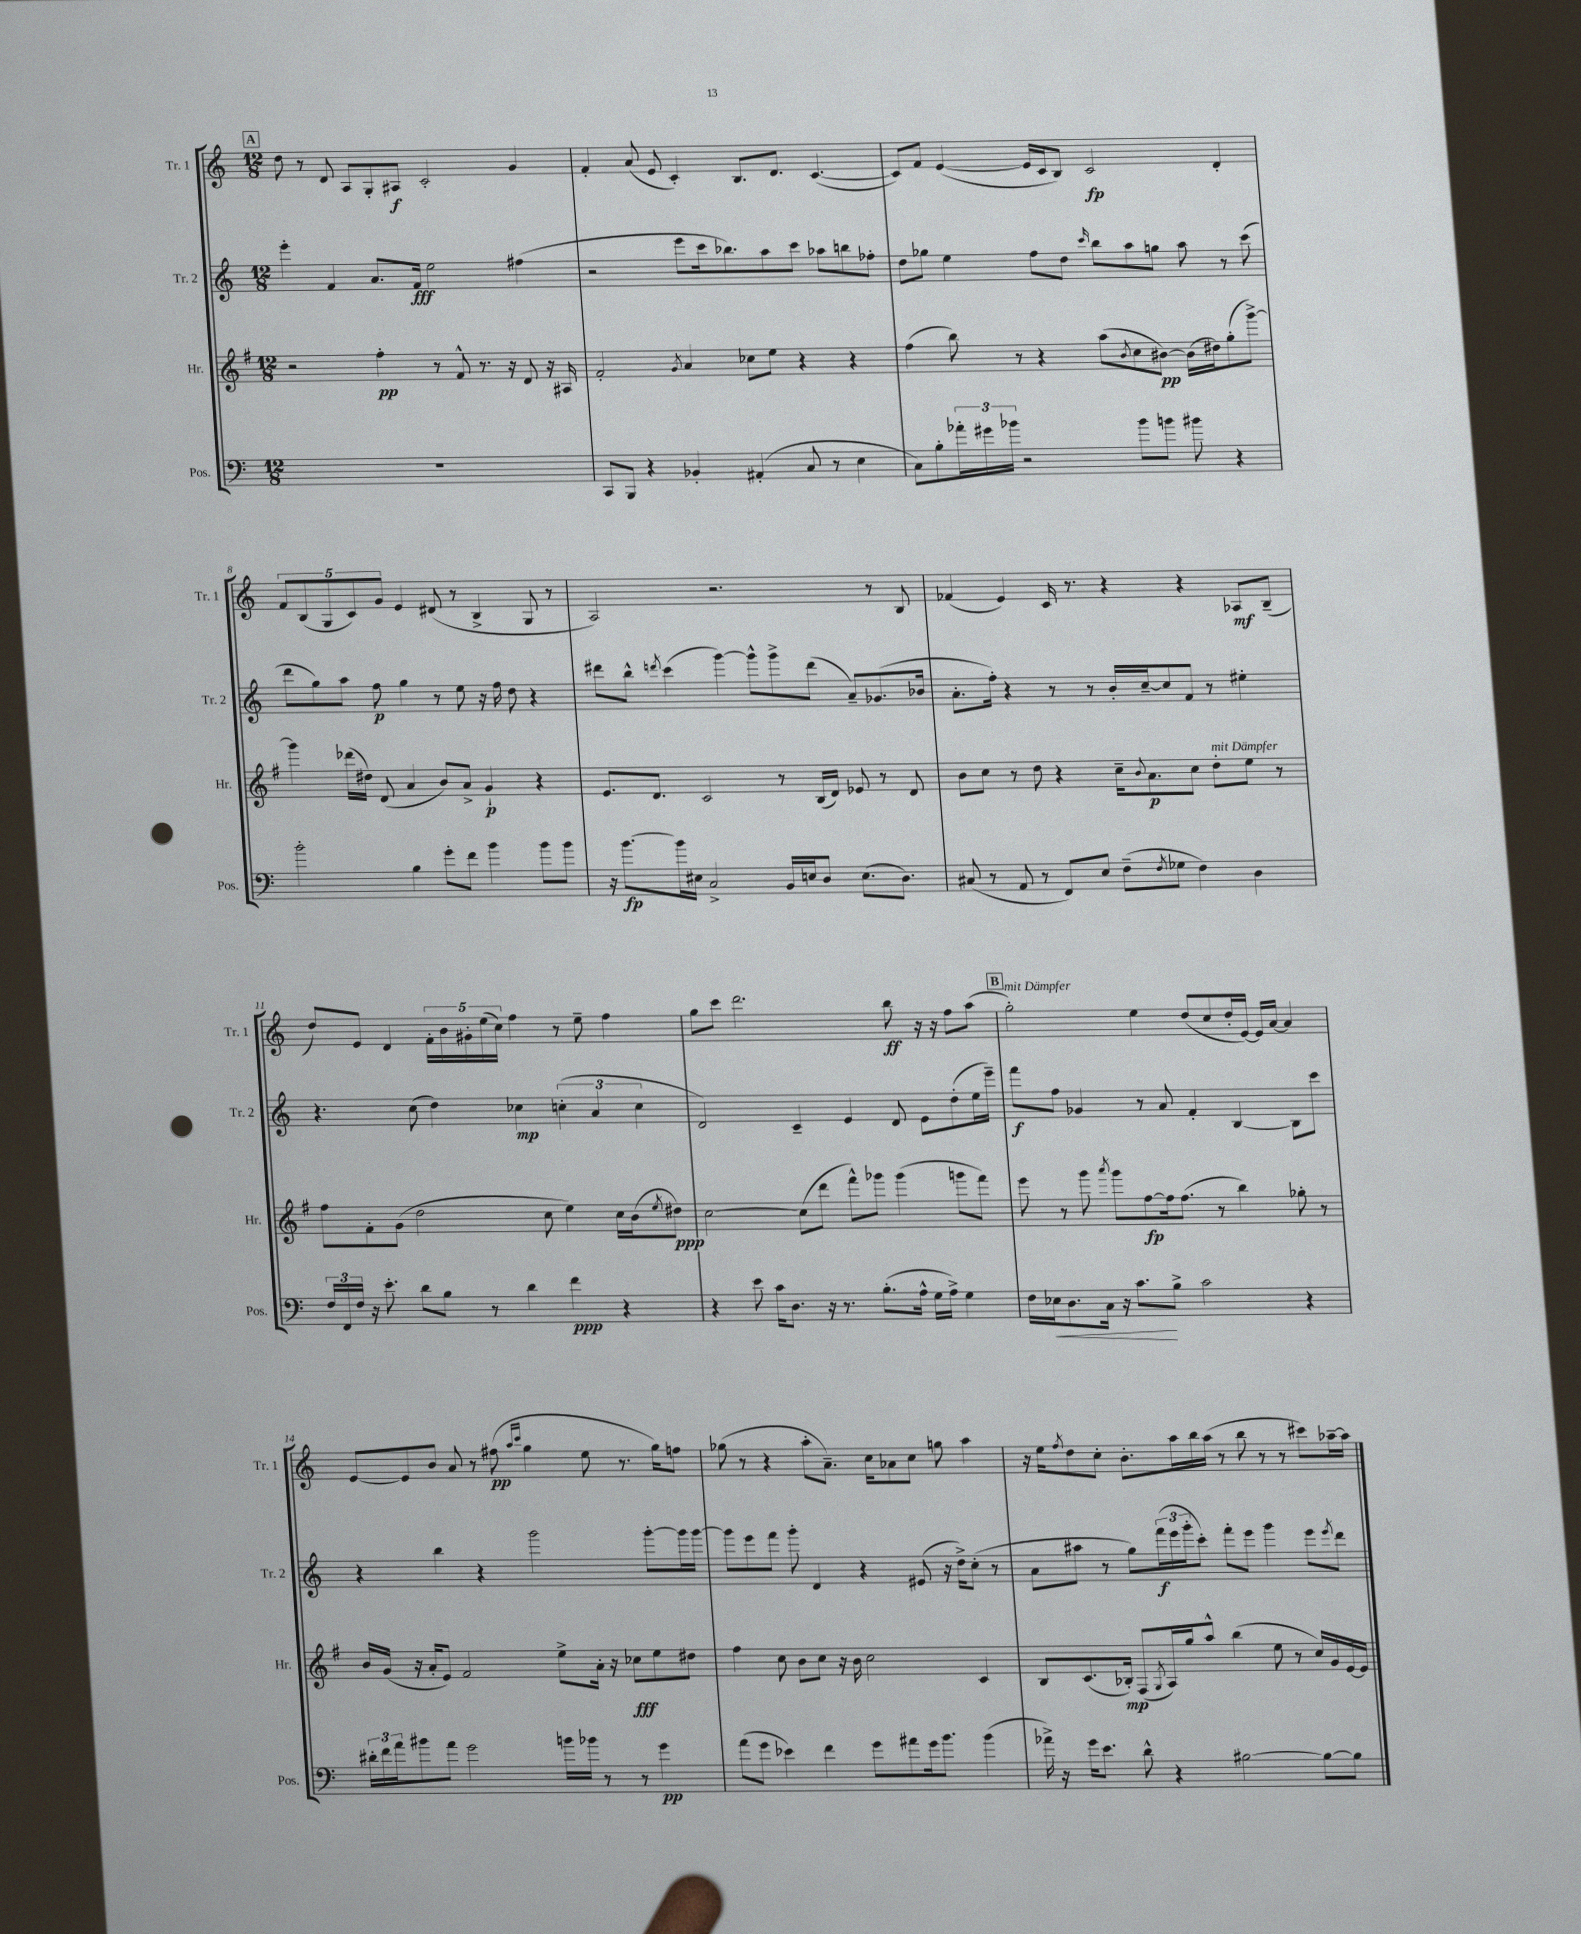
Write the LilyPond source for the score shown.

<<
\new StaffGroup <<
\new Staff = "s0" \with { instrumentName = "Tr. 1" shortInstrumentName = "Tr. 1" } {
    \clef treble \key c \major \numericTimeSignature \time 12/8
    \mark \markup { \box "A" } d''8 r8 d'8 a8 g8-. ais8\f c'2-. g'4 |
    f'4-. a'8( e'8 c'4-.) b8. d'8. c'4.~( |
    c'8) f'8 e'4~( e'16 c'16 b8) c'2\fp d'4-. |
    \tuplet 5/4 { f'8 b8( g8 c'8) g'8 } e'4 dis'8( r8 b4-> g8 r8 |
    a2) r2. r8 b8 |
    fes'4( e'4) c'16 r8. r4 r4 aes8\mf b8--( |
    d''8) e'8 d'4 \tuplet 5/4 { f'16-. b'16 gis'16-. e''16( c''16) } f''4 r8 e''8-- f''4 |
    g''8 c'''8 d'''2. b''8\ff r16 r16 f''8 a''8( |
    \mark \markup { \box "B" } g''2-.^\markup { \italic "mit Dämpfer" }) e''4 d''8( c''8 d''16-. e'16~) e'16 a'16~ a'4 |
    e'8~ e'8 b'8 a'8 r8 fis''8\pp( \grace { a''16 c'''16 } g''4 e''8 r8. g''16) f''8 |
    ges''8( r8 r4 a''8-. a'8.--) c''16 aes'8 c''8 g''8 a''4 |
    r16 e''16 \acciaccatura { f''8 } d''8 c''8-. b'8.-. a''16 b''16 a''16( r8 b''8 r8 r8 cis'''8) aes''16~-- aes''16 \bar "|." |
}
\new Staff = "s1" \with { instrumentName = "Tr. 2" shortInstrumentName = "Tr. 2" } {
    \clef treble \key c \major \numericTimeSignature \time 12/8
    \mark \markup { \box "A" } e'''4-. f'4 a'8. f'16\fff e''2 fis''4( |
    r2 e'''8 c'''16 bes''8.) a''8 c'''8 aes''8 b''8 fes''8-. |
    d''8 ges''8 e''4 f''8 d''8 \grace { c'''16 } b''8 a''8 g''8 a''8 r8 c'''8( |
    d'''8 g''8) a''8 f''8\p g''4 r8 e''8 r16 f''16 d''8 r4 |
    dis'''8 b''8-^ \acciaccatura { d'''8 } c'''4( g'''4~) g'''8-^ g'''8-> d'''8( a'8--) ges'8.( bes'16 |
    a'8.-. f''16-.) r4 r8 r8 b'16-. c''16~-- c''8 f'8 r8 eis''4-. |
    r4. c''8( d''4) ces''4\mp \tuplet 3/2 { c''4-.( a'4 c''4 } |
    d'2) c'4-- e'4 d'8 e'8 d''8-.( e''16 e'''16--) |
    \mark \markup { \box "B" } f'''8\f f''8 ges'4 r8 a'8 f'4-. b4~ b8 c'''8 |
    r4 b''4 r4 g'''2 g'''8~-. g'''16 g'''16~ |
    g'''8 e'''8 f'''8 g'''8-. d'4 r4 eis'8( r16 d''16->) c''8-.( r8 |
    a'8 ais''8 r8 g''8) \tuplet 3/2 { f'''16\f( e'''16 g'''16-. } c'''8-.) f'''8-. e'''8 g'''4 e'''8 \acciaccatura { e'''8 } d'''8 \bar "|." |
}
\new Staff = "s2" \with { instrumentName = "Hr." shortInstrumentName = "Hr." } {
    \clef treble \key g \major \numericTimeSignature \time 12/8
    \mark \markup { \box "A" } r2 fis''4-.\pp r8 fis'8-^ r8. r16 d'8 r16 ais16 |
    fis'2-. \acciaccatura { g'8 } a'4 ces''8 e''8 r4 r4 |
    fis''4( b''8) r8 r4 a''8( \acciaccatura { b'8 } c''8 bis'8~\pp) bis'16( dis''16) g''8-.( g'''8~->) |
    g'''4 des'''16( dis''16) d'8( a'4 b'8) a'8-> g'4-!\p r4 |
    e'8. d'8. c'2 r8 b16( d'16) ees'8 r8 d'8 |
    b'8 c''8 r8 d''8 r4 c''16-- \appoggiatura { b'8 } a'8.\p c''8 d''8-.^\markup { \italic "mit Dämpfer" } e''8 r8 |
    fis''8 fis'8-. g'8( d''2 c''8 e''4) c''16 b'16( \acciaccatura { e''8 } dis''8\ppp) |
    c''2~ c''8( d'''8 fis'''8-^) ges'''8 ges'''4( g'''8 fis'''8) |
    \mark \markup { \box "B" } e'''8 r8 g'''8 \acciaccatura { a'''8 } g'''8 fis''8~\fp fis''16 fis''8.( r8 b''4) ges''8-. r8 |
    b'16 g'16( r16 a'16-. e'8) fis'2 e''8-> a'16-. r16 ces''8\fff e''8 dis''8 |
    fis''4 c''8 b'8 c''8 r16 b'16 c''2 c'4 |
    b8 c'8.( bes16-.\mp) fis8( \acciaccatura { g8 } a16) g''16 a''8-^ b''4( e''8 r8 c''16) g'16 e'16~ e'16 \bar "|." |
}
\new Staff = "s3" \with { instrumentName = "Pos." shortInstrumentName = "Pos." } {
    \clef bass \key c \major \numericTimeSignature \time 12/8
    \mark \markup { \box "A" } R1. |
    c,8 b,,8 r4 bes,4-. ais,4-.( c8 r8 e4 |
    c8) b8-. \tuplet 3/2 { aes'16-. gis'16 bes'16 } r2 bes'8 b'8 bis'8 r4 |
    b'2-. b4 g'8-. f'8 b'4 b'8 b'8 |
    r16 b'8.~\fp b'16 eis16 c2-> b,16 e16 d8 e8.( d8.) |
    cis8( r8 a,8 r8 f,8) e8 f8--( \acciaccatura { f8 } ges8 f4) d4 |
    \tuplet 3/2 { f16 f,16 f16 } r16 e'8.-. d'8 b8 r8 d'4 f'4\ppp r4 |
    r4 e'8 c'16 d8. r16 r8. b8.-.( a16-^ g16 a16->) g4 |
    \mark \markup { \box "B" } f16 ees16\< d8. c16 r16 c'8.\! b8-> c'2 r4 |
    \tuplet 3/2 { dis'16-. f'16 a'16 } bis'8 a'8 g'2 b'16 bes'16 r8 r8 g'4\pp |
    a'8( g'8 ees'4) f'4 g'8 ais'8 g'16 b'8. b'4( |
    aes'16->) r16 g'16 e'8. d'8-^ r4 bis2~ bis8~ bis8 \bar "|." |
}
>>
>>
\layout { \context { \Score currentBarNumber = #5 } }
